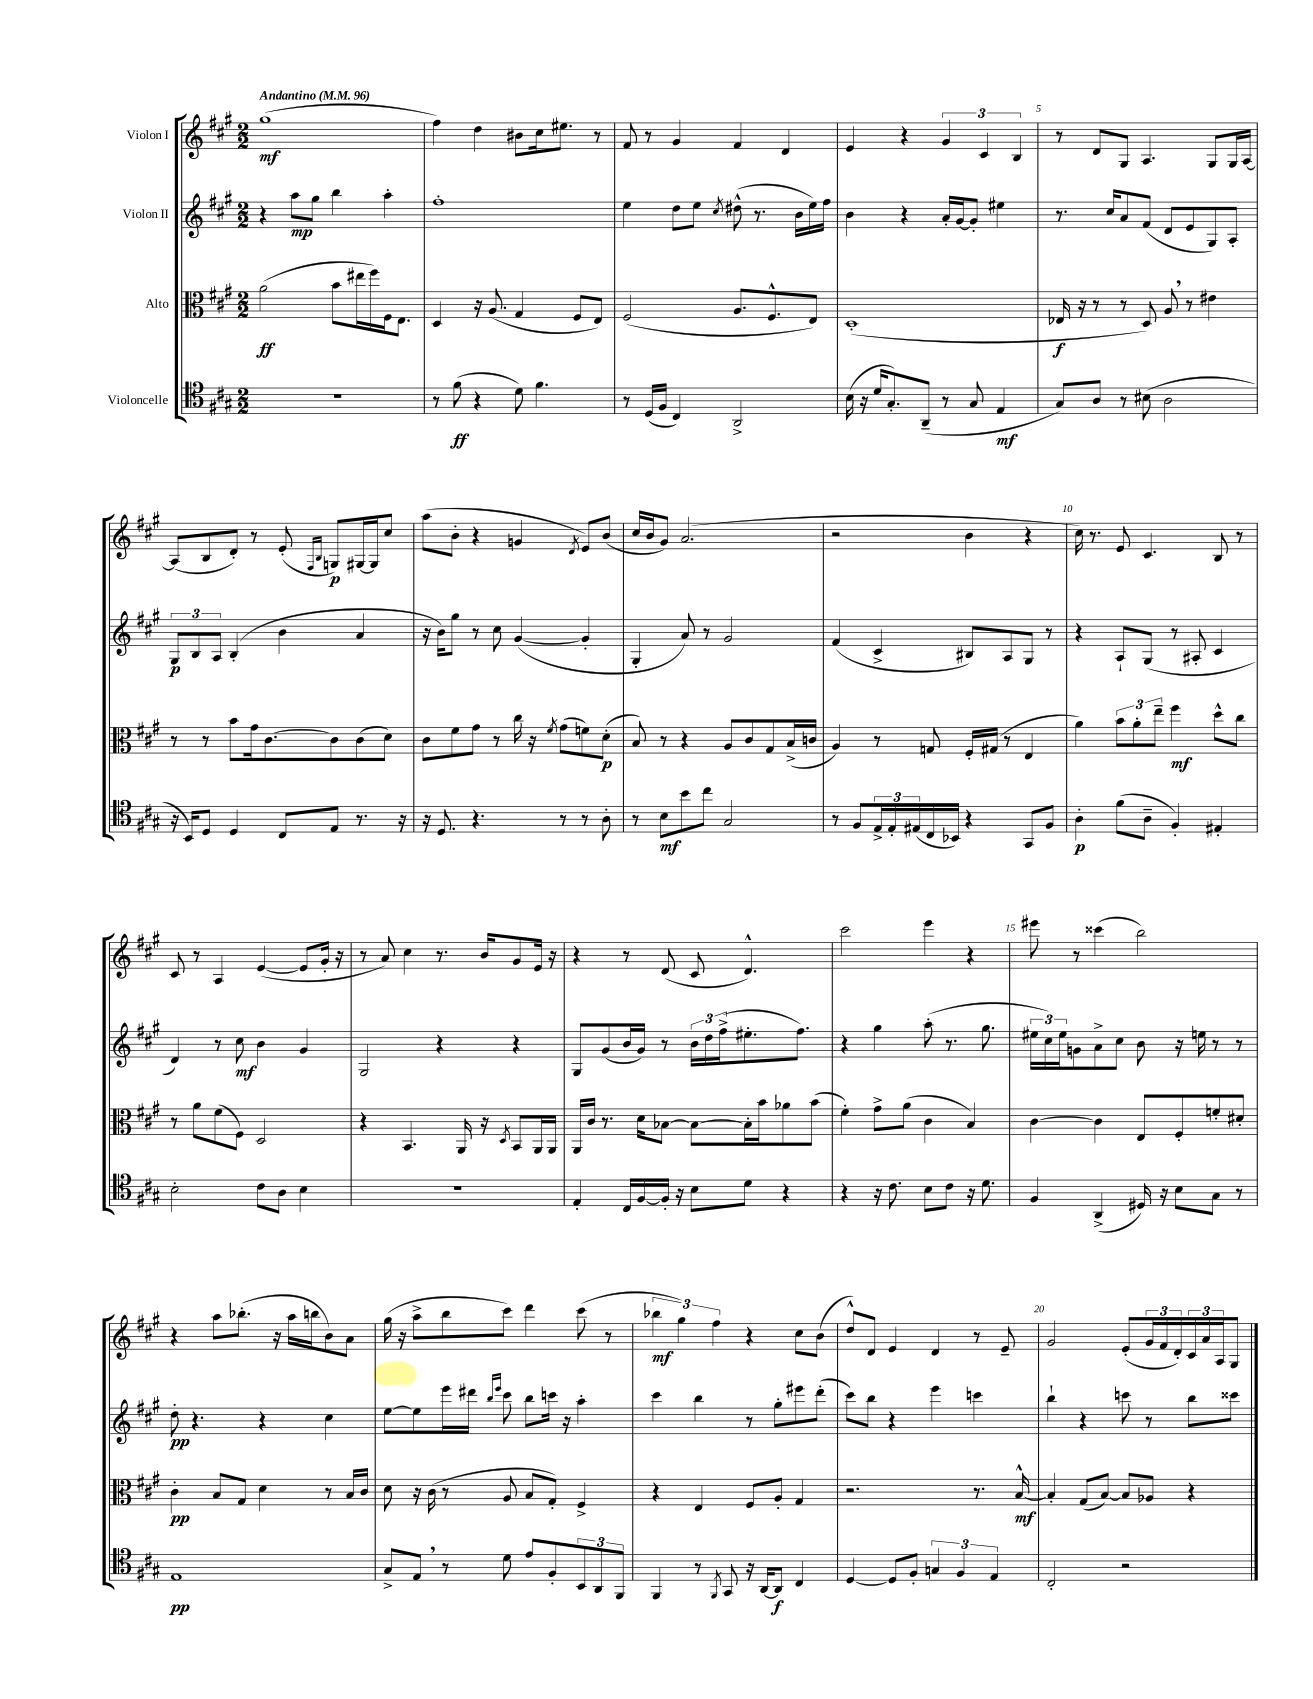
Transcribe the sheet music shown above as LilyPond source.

<<
\new StaffGroup <<
\new Staff = "s0" \with { instrumentName = "Violon I" } {
    \clef treble \key a \major \numericTimeSignature \time 2/2 \tempo "Andantino" 4 = 96
    gis''1\mf( |
    fis''4) d''4 bis'8 cis''16 eis''8. r8 |
    fis'8 r8 gis'4 fis'4 d'4 |
    e'4 r4 \tuplet 3/2 { gis'4 cis'4 b4 } |
    r8 d'8 gis8 a4. gis8 gis16 a16~ |
    a8( b8 d'8-.) r8 e'8-.( \grace { fis16 b16 } g8\p) gis16~ gis16 cis''8 |
    a''8( b'8-. r4 g'4 \acciaccatura { d'8 } e'8) b'8( |
    cis''16 b'16 gis'8) a'2.( |
    r2 b'4 r4 |
    cis''16) r8. e'8 cis'4. b8 r8 |
    cis'8 r8 a4 e'4~( e'8 gis'16-. r16 |
    r8 a'8) cis''4 r8. b'16 gis'8 e'16 r16 |
    r4 r8 d'8( cis'8 d'4.-^) |
    cis'''2 e'''4 r4 |
    eis'''8 r8 cisis'''4( b''2) |
    r4 a''8 bes''8.-.( r16 a''16 b''16 b'8) a'8 |
    gis''16( r16 a''8-> b''8 cis'''8) d'''4 cis'''8( r8 |
    \tuplet 3/2 { bes''4\mf gis''4) fis''4 } r4 cis''8 b'8( |
    d''8-^) d'8 e'4 d'4 r8 e'8-- |
    gis'2 e'8-.( \tuplet 3/2 { gis'16 fis'16 d'16-.) } \tuplet 3/2 { cis'16 a'16 a16 } gis8 \bar "|." |
}
\new Staff = "s1" \with { instrumentName = "Violon II" } {
    \clef treble \key a \major \numericTimeSignature \time 2/2
    r4 a''8\mp gis''8 b''4 a''4-. |
    fis''1-. |
    e''4 d''8 e''8 \acciaccatura { cis''8 } dis''8-^( r8. b'16 e''16) fis''16 |
    b'4 r4 a'16-. gis'16~ gis'8-. eis''4 |
    r8. cis''16 a'8 fis'8( d'8 e'8 gis8) a8-. |
    \tuplet 3/2 { gis8\p b8 a8 } b4-.( b'4 a'4 |
    r16 b'16) gis''8 r8 cis''8 gis'4~( gis'4-. |
    gis4-. a'8) r8 gis'2 |
    fis'4( cis'4-> bis8) a8 gis8 r8 |
    r4 a8-! gis8( r8 ais8-. cis'4 |
    d'4) r8 cis''8\mf b'4 gis'4 |
    gis2 r4 r4 |
    gis8 gis'8( b'16 gis'16) r8 \tuplet 3/2 { b'16 d''16 fis''16->( } eis''8.-. fis''8.) |
    r4 gis''4 a''8-.( r8. gis''8. |
    \tuplet 3/2 { eis''16 cis''16) eis''16 } g'8 a'8-> cis''8 b'8 r16 e''16 r8 r8 |
    d''8-.\pp r4. r4 cis''4 |
    e''8~ e''8 e'''16 dis'''16 \grace { b''16 e'''16 } cis'''8 b''8 c'''16 r16 a''4-. |
    cis'''4 b''4 r8 gis''8-. eis'''8 d'''8-.( |
    cis'''8) b''8 r4 e'''4 c'''4 |
    b''4-! r4 c'''8 r8 b''8 cisis'''8 \bar "|." |
}
\new Staff = "s2" \with { instrumentName = "Alto" } {
    \clef alto \key a \major \numericTimeSignature \time 2/2
    a'2\ff( b'8 eis''16 fis''16) fis16 e8. |
    d4 r16 a8.( gis4 fis8 e8) |
    fis2( a8. fis8.-^ e8) |
    d1-.( |
    ees16\f r16 r8 r8 d8) a8 \breathe r8 eis'4 |
    r8 r8 b'8 gis'16 cis'8.~ cis'8 cis'8( d'8) |
    cis'8 fis'8 gis'8 r8 cis''16 r16 \acciaccatura { fis'8 } gis'8( f'8) d'8-.\p( |
    b8) r8 r4 a8 cis'8 gis8 b16->( c'16 |
    a4) r8 g8 fis16-. gis16( r8 e4 |
    a'4) \tuplet 3/2 { b'8 a'8-. e''8-- } fis''4\mf d''8-^ cis''8 |
    r8 a'8 fis'8( fis8) d2 |
    r4 b,4. a,16 r16 \acciaccatura { d8 } b,8 a,16 a,16 |
    a,16 cis'16 r8. d'16 bes8~ bes8~ bes16-. b'16 aes'8 b'8( |
    fis'4-.) gis'8-> a'8( cis'4 b4) |
    cis'4~ cis'4 e8 fis8-. f'8-. dis'8-. |
    cis'4-.\pp b8 gis8 d'4 r8 b16 cis'16 |
    d'8 r16 cis'16( r8 a8 b8 gis8-.) fis4-> |
    r4 e4 fis8 a8-. gis4 |
    r2. r8. b16~-^\mf |
    b4-. gis8( b8~) b8 aes8 r4 \bar "|." |
}
\new Staff = "s3" \with { instrumentName = "Violoncelle" } {
    \clef tenor \key a \major \numericTimeSignature \time 2/2
    R1 |
    r8 fis'8\ff( r4 d'8) fis'4. |
    r8 d16( fis16 cis4) a,2-> |
    b16( r16 d'16 gis8.-.) a,8--( r8 gis8 e4\mf |
    gis8) a8 r8 bis8( a2 |
    r16 b,16) d8 d4 cis8 e8 r8. r16 |
    r16 d8. r4. r8 r8 a8-. |
    r8 b8\mf b'8 cis''8 gis2 |
    r8 fis8 \tuplet 3/2 { e16-> e16-. eis16( } cis16 bes,16) r4 gis,8 fis8 |
    a4-.\p fis'8( a8-- fis4-.) eis4-. |
    b2-. cis'8 a8 b4 |
    R1 |
    e4-. cis16 fis16~ fis16-. r16 b8 d'8 r4 |
    r4 r16 cis'8. b8 cis'8 r16 d'8. |
    fis4 a,4->( dis16) r16 b8 gis8 r8 |
    e1\pp |
    gis8-> e8 \breathe r8 d'8 e'8 fis8-. \tuplet 3/2 { b,8 a,8 fis,8 } |
    fis,4 r8 \acciaccatura { fis,8 } gis,8 r16 a,16~ a,8\f cis4 |
    d4~ d8 fis8-. \tuplet 3/2 { g4 fis4 e4 } |
    cis2-. r2 \bar "|." |
}
>>
>>
\layout { \context { \Score \override BarNumber.break-visibility = ##(#f #t #t) barNumberVisibility = #(every-nth-bar-number-visible 5) } }
